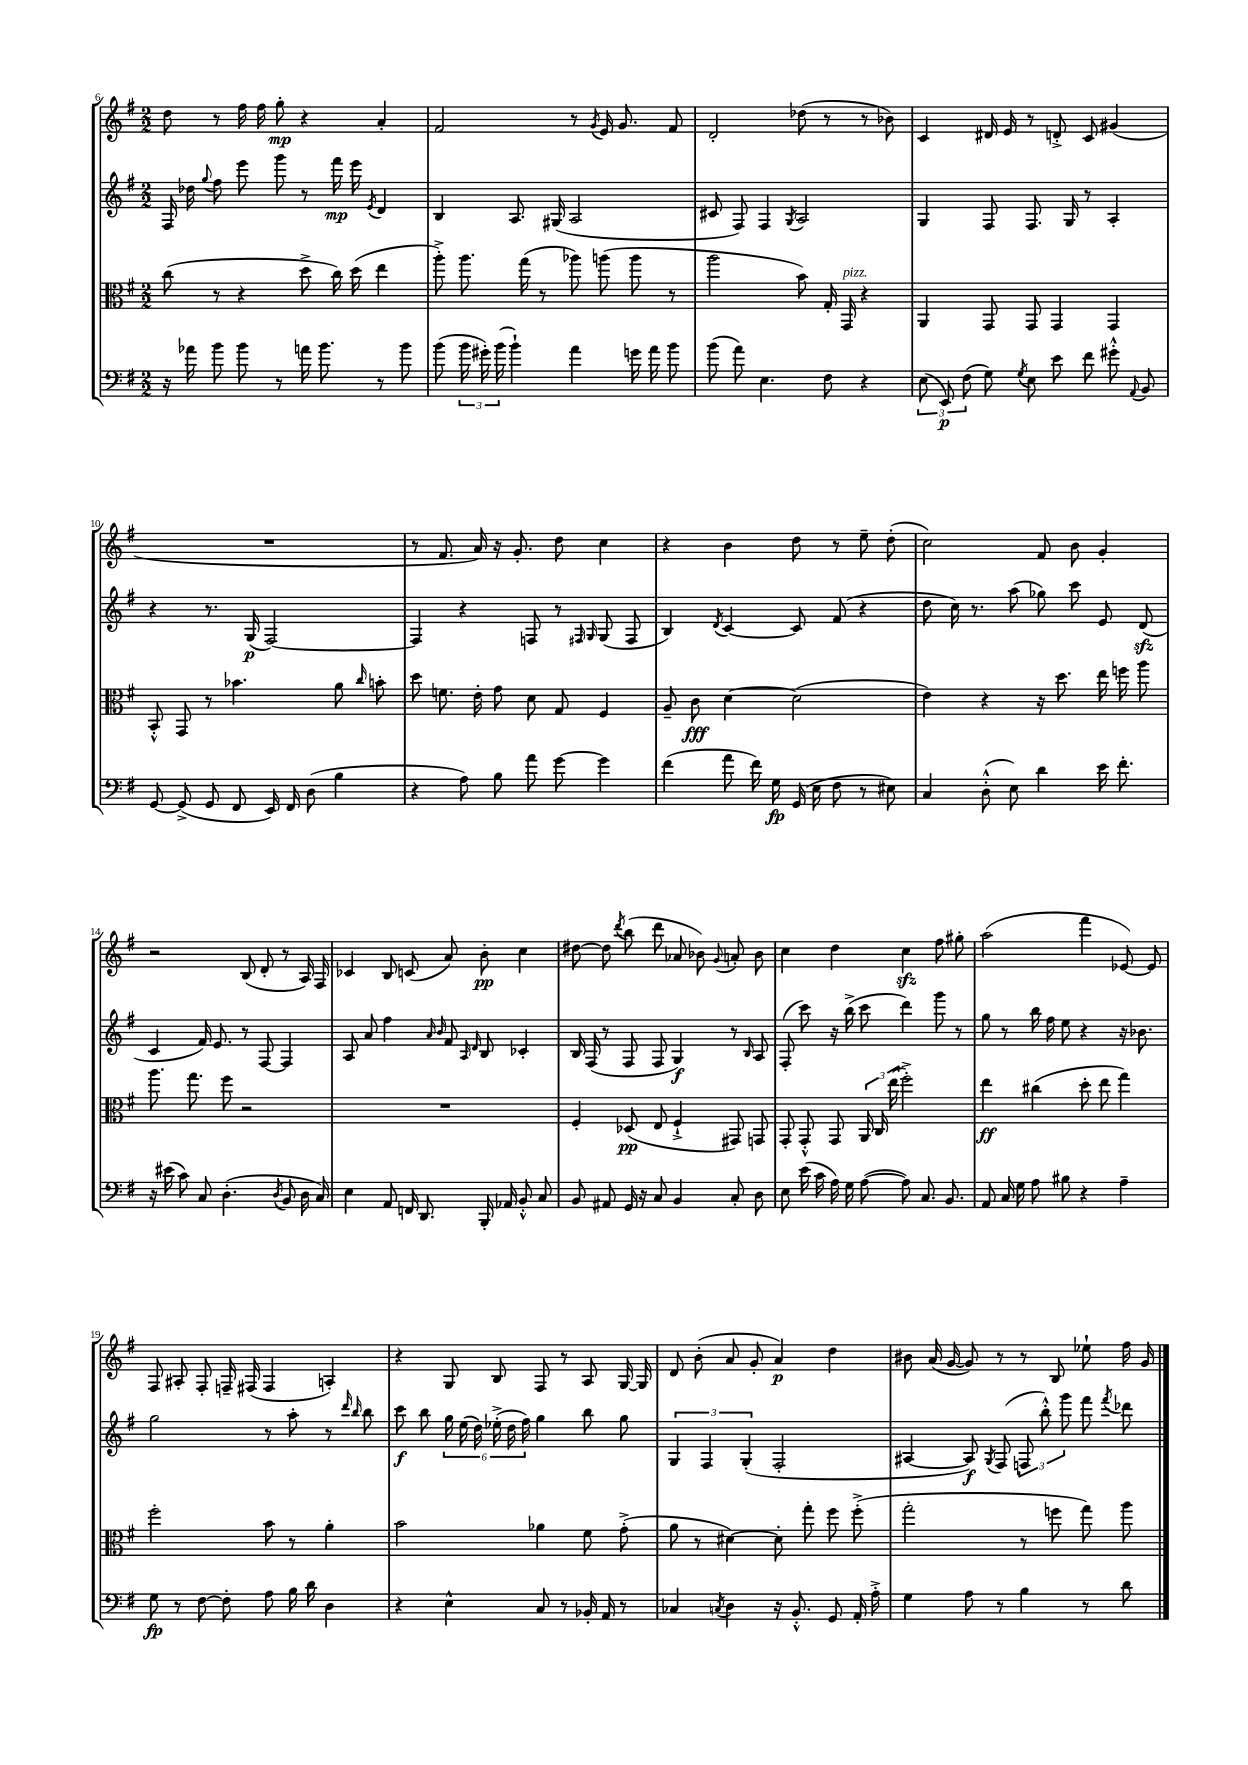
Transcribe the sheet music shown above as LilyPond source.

<<
\new StaffGroup <<
\new Staff = "s0" {
    \clef treble \key g \major \numericTimeSignature \time 2/2
    \autoBeamOff d''8 r8 fis''16 fis''16 g''8-.\mp r4 a'4-. |
    fis'2 r8 \acciaccatura { g'8 } e'16 g'8. fis'8 |
    d'2-. des''8( r8 r8 bes'8) |
    c'4 dis'16 e'16 r8 d'8-.-> c'8 gis'4( |
    R1 |
    r8 fis'8. a'16) r16 g'8.-. d''8 c''4 |
    r4 b'4 d''8 r8 e''8-- d''8-.( |
    c''2) fis'8 b'8 g'4-. |
    r2 b8( d'8-. r8 a16) fis16 |
    ces'4 b8 c'8( a'8) b'8-.\pp c''4 |
    dis''8~ dis''8 \acciaccatura { d'''8 } b''8( d'''8 aes'8 bes'8) \appoggiatura { g'8 } a'8-. bes'8 |
    c''4 d''4 c''4\sfz fis''8 gis''8-. |
    a''2( fis'''4 ees'8~) ees'8 |
    fis8 ais8-. fis8-. f16-- fis16( fis4 a4-.) |
    r4 g8 b8 fis8 r8 a8 g16~ g16 |
    d'8 b'8-.( a'8 g'8-. a'4\p) d''4 |
    bis'8 a'16( g'16~ g'8) r8 r8 b8 ees''8-! fis''16 g'16 \bar "|." |
}
\new Staff = "s1" {
    \clef treble \key g \major \numericTimeSignature \time 2/2
    \autoBeamOff fis16 des''16 \appoggiatura { g''8 } fis''8 e'''8 g'''8 r8 fis'''16\mp e'''16 \acciaccatura { e'8 } d'4 |
    b4 a8. gis16( a2 |
    cis'8 fis8) fis4 \acciaccatura { g8 } a2 |
    g4 fis8 fis8. g16 r8 a4-. |
    r4 r8. g16\p( fis2~) |
    fis4 r4 f8 r8 \grace { fis16 g16 } g8( fis8 |
    b4) \acciaccatura { d'8 } c'4~ c'8 fis'8( r4 |
    d''8 c''16) r8. a''8( ges''8) c'''8 e'8 d'8\sfz( |
    c'4 fis'16) e'8. r8 fis8~ fis4 |
    a8 a'8 fis''4 \grace { a'16 b'16 } fis'8 \grace { a16 d'16 } b8 ces'4-. |
    b16 fis16( r8 fis8 fis8 g4\f) r8 \grace { b16 } a8 |
    fis8-.( c'''8) r16 b''16->( c'''8 d'''4) g'''8 r8 |
    g''8 r8 b''16 fis''16 e''8 r4 r16 bes'8. |
    g''2 r8 a''8-. r8 \grace { d'''16 b''16 } b''8 |
    c'''8\f b''8 \tuplet 6/4 { g''16 e''16( d''16) ees''16-.->( d''16 fis''16) } g''4 b''8 g''8 |
    \tuplet 3/2 { g4 fis4 g4-.( } fis2-. |
    ais4~ ais8\f) \acciaccatura { g8 } fis8( \tuplet 3/2 { f8 b''8-.-^) g'''8 } fis'''8 \acciaccatura { fis'''8 } des'''8 \bar "|." |
}
\new Staff = "s2" {
    \clef alto \key g \major \numericTimeSignature \time 2/2
    \autoBeamOff c''8( r8 r4 d''8-> c''16) d''16( e''4 |
    a''8-.->) a''8. g''16( r8 aes''8) a''8( a''8 r8 |
    a''2 b'8) g16-. g,16^\markup { \italic "pizz." } r4 |
    a,4 g,8 g,8 g,4 g,4 |
    b,8-.-^ g,8 r8 bes'4. a'8 \grace { c''16 } b'8-. |
    d''8 f'8. e'16-. g'8 d'8 g8 fis4 |
    a8-- c'8\fff d'4~ d'2( |
    e'4) r4 r16 d''8. e''16 f''16 a''8 |
    a''8. g''8. fis''8 r2 |
    R1 |
    fis4-. des8\pp( e8 fis4-!-> gis,8) g,8 |
    g,8-. g,8-.-^ g,8 \tuplet 3/2 { a,16 c16 e''16( } fis''2-.->) |
    e''4\ff cis''4( d''8-. e''8 g''4) |
    fis''2-. b'8 r8 a'4-. |
    b'2 aes'4 fis'8 g'8-.->( |
    a'8 r8 dis'4~) dis'8-. g''8-. fis''8 fis''8-.->( |
    g''2-. r8 f''8 g''8) a''8 \bar "|." |
}
\new Staff = "s3" {
    \clef bass \key g \major \numericTimeSignature \time 2/2
    \autoBeamOff r16 aes'16 b'8 b'8 r8 a'16 b'8. r8 b'8 |
    b'8( \tuplet 3/2 { b'16 gis'16-.) b'16( } b'4-!) a'4 g'16 a'16 b'8 |
    b'8( a'8) e4. fis8 r4 |
    \tuplet 3/2 { e8( e,8\p) fis8( } g8) \acciaccatura { g8 } e8 e'8 fis'8 gis'8-.-^ \appoggiatura { a,8 } b,8 |
    g,8~ g,8->( g,8 fis,8 e,16) fis,16 d8( b4 |
    r4 a8) b8 a'8 g'8~ g'4 |
    fis'4( a'8 fis'16) g16\fp g,16( e16 fis8 r8 eis8) |
    c4 d8-.-^( e8) d'4 e'16 fis'8.-. |
    r16 eis'16( c'8) c8 d4.-.( \acciaccatura { d8 } b,8 d16 c16) |
    e4 a,8 f,16 d,8. b,,16-. aes,16 b,8-.-^ c8 |
    b,8 ais,8 g,16 r16 c8 b,4 c8-. d8 |
    e8 e'16( c'16 a16) g16 a8~( a8) c8. b,8. |
    a,8 c16 g16 a8 bis8 r4 a4-- |
    g8\fp r8 fis8~ fis8-. a8 b16 d'16 d4 |
    r4 e4-^ c8 r8 bes,16-. a,16 r8 |
    ces4 \acciaccatura { c8 } d4 r16 b,8.-.-^ g,8 a,16-. a16-.-> |
    g4 a8 r8 b4 r8 d'8 \bar "|." |
}
>>
>>
\layout { \context { \Score currentBarNumber = #6 } }
